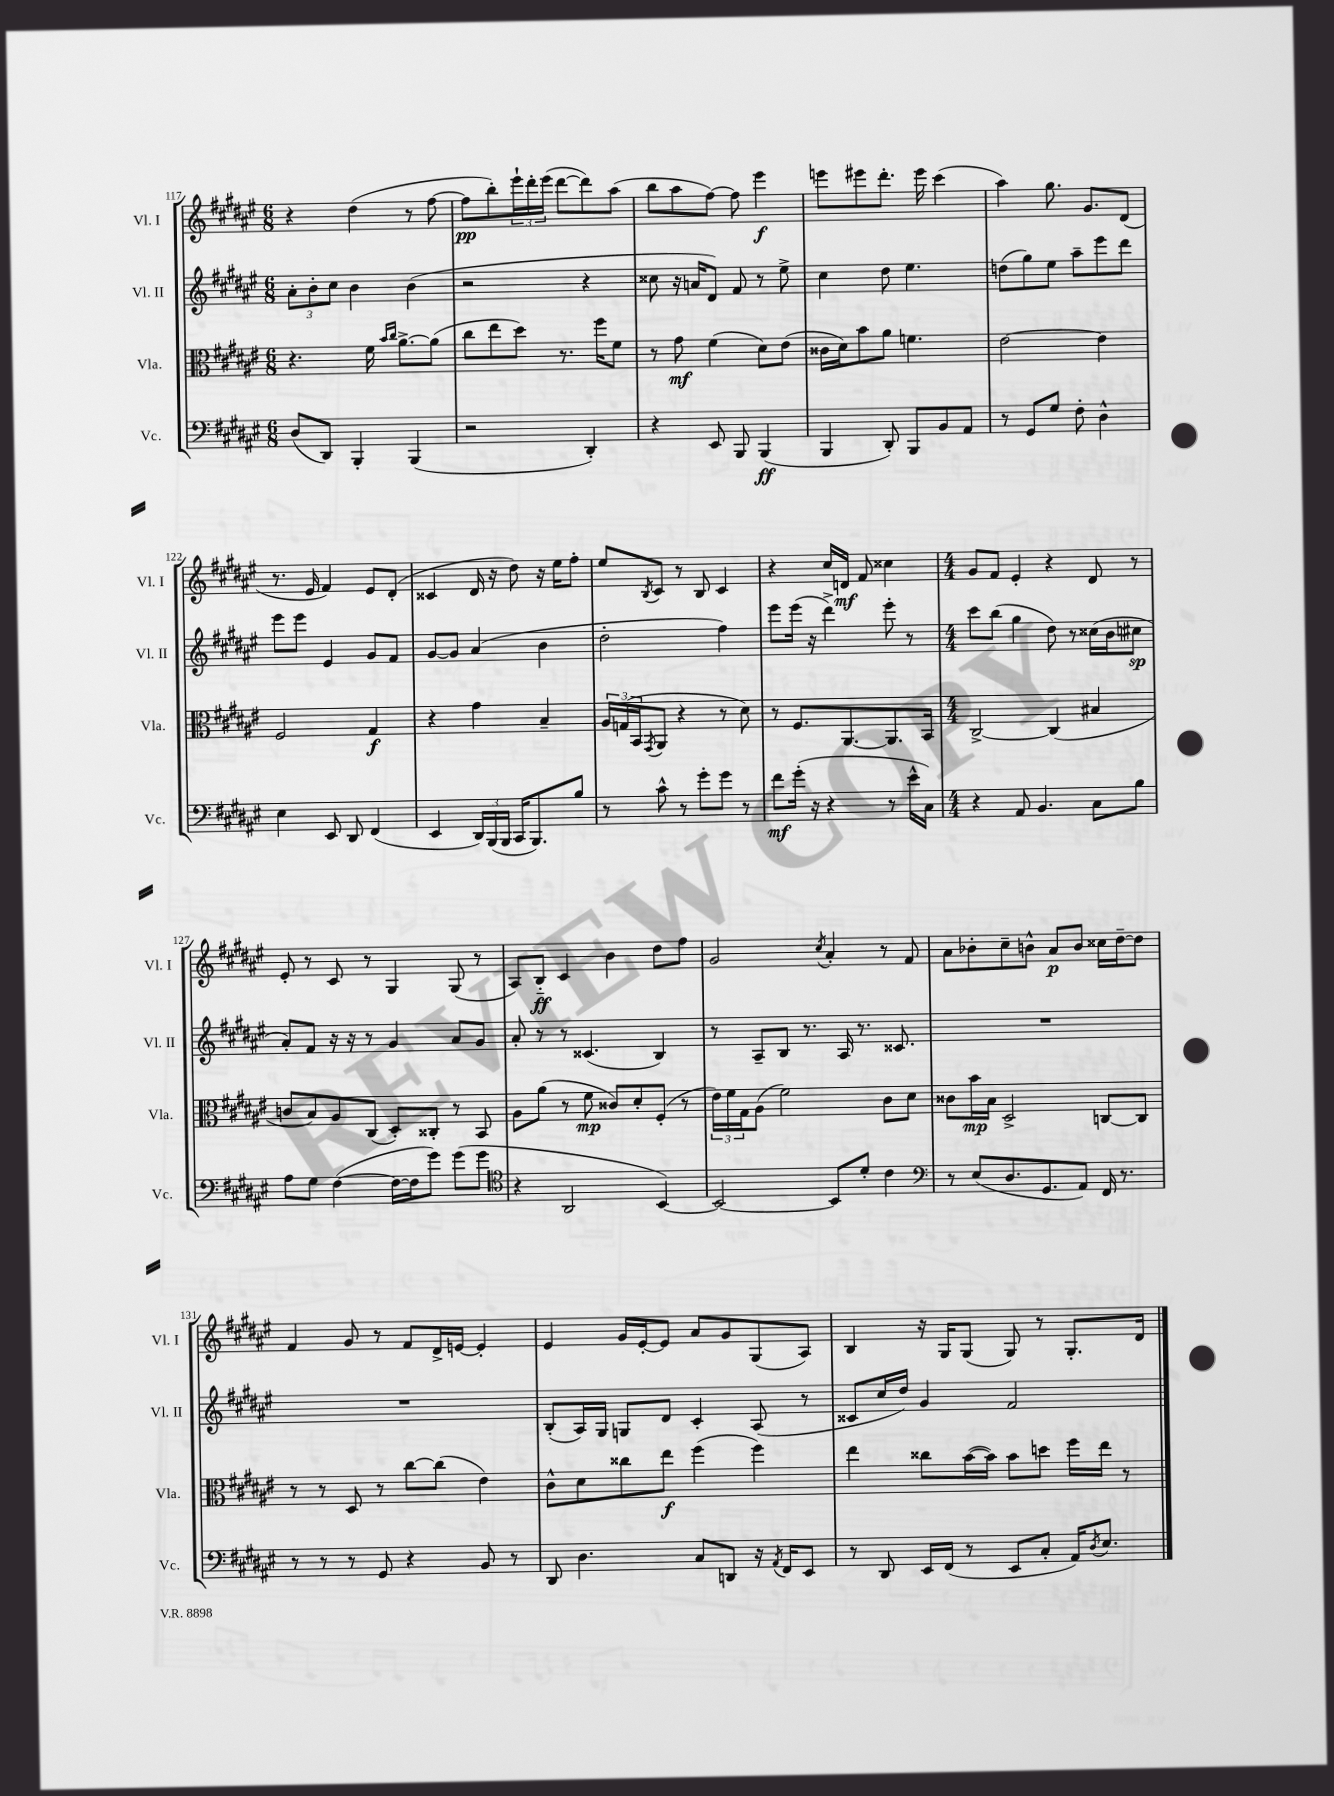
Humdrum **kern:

**kern	**kern	**kern	**kern
*staff4	*staff3	*staff2	*staff1
*clefF4	*clefC3	*clefG2	*clefG2
*k[f#c#g#d#a#e#]	*k[f#c#g#d#a#e#]	*k[f#c#g#d#a#e#]	*k[f#c#g#d#a#e#]
*M6/8	*M6/8	*M6/8	*M6/8
(8D#/L	4.r	12a#'\L	4r
.	.	12b'\	.
8DD#/J)	.	.	.
.	.	12cc#\J	.
4BBB'/	.	4b\	(4dd#\
.	16f#\	.	.
.	16qqb/LL	.	.
.	16qqcc#/JJ	.	.
.	[8.a#^\L	.	.
(4BBB/	.	(4b\	8r
.	(8a#\]J	.	[8ff#\
=	=	=	=
2r	8cc#\L	2r	8ff#\]L
.	8ee#\	.	8bb'\)
.	8dd#\J)	.	24eee#`\L
.	.	.	24ddd#'\
.	.	.	(24eee#\JJ
.	8.r	.	[8ddd#\L
4DD#'/)	.	4r	8ddd#\])
.	16ff#\LK	.	.
.	8f#\J	.	(8aa#\J
=	=	=	=
4r	8r	8cc##\	8bb\L
.	8g#\	16r	8aa#\
.	.	16a/LK	.
8EE#/	(4f#\	8d#/J)	[8ff#\J)
8BBB/	.	8f#/	8ff#\]
(4BBB/	8d#\L)	8r	4eee#\
.	(8e#\J	8ee#^\	.
=	=	=	=
4BBB/	16c##\LL	4cc#\	8eee\L
.	16d#\J)	.	.
.	8b\	.	8eee#\
8DD#'/)	8a#\J	8dd#\	8.ddd#'\J
8BBB/L	4.f\	4.ee#\	.
.	.	.	16eee#\
8BB/	.	.	(4ccc#\
8AA#/J	.	.	.
=	=	=	=
8r	[2e#\	(8dd\L	4aa#\)
8GG#/L	.	8gg#\)	.
8G#/J	.	8ee#\J	8.gg#\
8F#'\	.	8aa#~\L	.
.	.	.	8.g#/L
4D#^^\	4e#\]	8eee#\	.
.	.	8ddd#\J	(8d#/J
=	=	=	=
4E#\	2F#/	8eee#\L	8.r
.	.	8eee#\J	.
.	.	.	16e#/
8EE#/	.	4e#/	4f#/)
8DD#/	.	.	.
(4FF#/	4G#/	8g#/L	8e#/L
.	.	8f#/J	(8d#'/J
=	=	=	=
4EE#/	4r	[8g#/L	4c##/
.	.	8g#/]J	.
24DD#/LL)	4g#\	(4a#/	16d#/
(24BBB/	.	.	.
.	.	.	16r
24BBB/JJ	.	.	.
16CC#/LK	.	.	8dd#\)
8.BBB/)	.	.	.
.	4B~/	4b\	16r
.	.	.	16ee#\LK
8B/J	.	.	8ff#'\J
=	=	=	=
8r	24A#/LL	2dd#'\	8ee#/L
.	(24G/	.	.
.	24BB/J	.	.
.	8qGG#/	.	8qB/
8c#^^\	8AA#/J	.	8c#/J
8r	4r	.	8r
8g#'\L	.	.	8B/
8g#\J	8r	4ff#\)	4c#/
8r	8d#\)	.	.
=	=	=	=
8f#\L	8r	8eee#\L	4r
(16g#'\Jk	8.F#/L	(16eee#\Jk	.
16r	.	16r	.
4r	.	4ddd#^\)	16cc#/LL
.	[8.AA#/	.	16d/JJ
.	.	.	8f#/
8r	8.AA#/]	8eee#'\	4cc##\
16e#^^\LL	.	8r	.
16C#\JJ)	16BB/Jk	.	.
=	=	=	=
*M4/4	*M4/4	*M4/4	*M4/4
4r	[2C#^/	8ccc#\L	8g#/L
.	.	(8bb\J	8f#/J
8AA#/	.	4gg#\	4e#'/
4.BB/	.	.	.
.	(4C#/]	8dd#\)	4r
.	.	8r	.
8C#\L	4B#/	(16cc##\LL	8d#/
.	.	16b\J	.
8B\J	.	8cc#\J	8r
=	=	=	=
8A#\L	8c/L	8a#'/L)	8e#'/
8G#\J	8B/)	8f#/J	8r
([4F#\	8A#/	16r	8c#/
.	.	16r	.
.	(8C#/J	8r	8r
16F#\_LL	8D#'/L)	4g#/	4G#/
16F#\]J	.	.	.
8g#\J)	8C##'/J	.	.
(8g#\L	8r	8a#/L	(8G#/
8g#\J	8BB/	8g#/J	8r
=	=	=	=
*clefC4	*	*	*
4r	8A#\L	8a#'/	8A#/L)
.	(8a#\J	8r	8B'~/J
2AA#/	8r	8r	4c#/
.	8f#\	(4.c##/	.
.	8c##/L)	.	4b\
.	8d#'/	.	.
[4BB/)	(8F#'/J	4B/)	8dd#\L
.	8r	.	8ff#\J
=	=	=	=
2BB/_	24e#\LL)	8r	2g#/
.	24f#\	.	.
.	24G#\J	.	.
.	(8A#\J	8A#~/L	.
.	2f#\)	8B/J	.
.	.	8.r	.
.	.	.	8qcc#/
8BB/]L	.	.	4a#'/
.	.	16A#/	.
8d#'/J	.	8.r	.
4c#\	8c#\L	.	8r
.	.	8.c##/	.
.	8d#\J	.	8f#/
=	=	=	=
*clefF4	*	*	*
8r	8c##\L	1r	8a#\L
(8E#/L	16b\L	.	8b-'\
.	16B\JJ	.	.
8.D#/	2D#^/	.	8cc#~\
.	.	.	8b^^\J
8.GG#/	.	.	.
.	.	.	8a#/L
8AA#/J)	.	.	8b/J
16FF#/	[8C/L	.	16cc##\LL
8.r	.	.	[16dd#~\J
.	8C/]J	.	8dd#\]J
=	=	=	=
8r	8r	1r	4f#/
8r	8r	.	.
8r	8D#/	.	8g#/
8GG#/	8r	.	8r
4r	[8cc#\L	.	8f#/L
.	(8cc#\]J	.	16d#^/L
.	.	.	[16e/JJ
8BB/	4e#\)	.	4e'/]
8r	.	.	.
=	=	=	=
8DD#/	8c#^^\L	(8B'/L	4e#/
4.D#\	8d#\	16A#/L)	.
.	.	16G#/JJ	.
.	8cc##\	8G/L	16g#/LL
.	.	.	[16e#'/J
.	8ee#\J	8d#/J	8e#/]J
8C#/L	(4ff#\	4c#'/	8a#/L
8DD/J	.	.	8g#/
16r	4ff#\)	(8A#/	(8G#/
8qAA#/	.	.	.
16FF#/LK	.	.	.
8EE#/J	.	8r	8A#/J)
=	=	=	=
8r	4ee#\	8c##/L	4B/
8DD#/	.	16cc#/L	.
.	.	16dd#/JJ)	.
16EE#/LL	8cc##\L	4g#/	16r
(16FF#/JJ	.	.	16G#/LK
8r	([16b\L	.	(8G#/J
.	16b\]JJ)	.	.
8EE#/L	8b\L	2f#/	8G#/)
8C#'/J	8dd\J	.	8r
16AA#/LK)	16ff#\LL	.	8.G#'/L
8qD#/	.	.	.
8.E#/J	16ee#\JJ	.	.
.	8r	.	.
.	.	.	16d#/Jk
==	==	==	==
*-	*-	*-	*-
